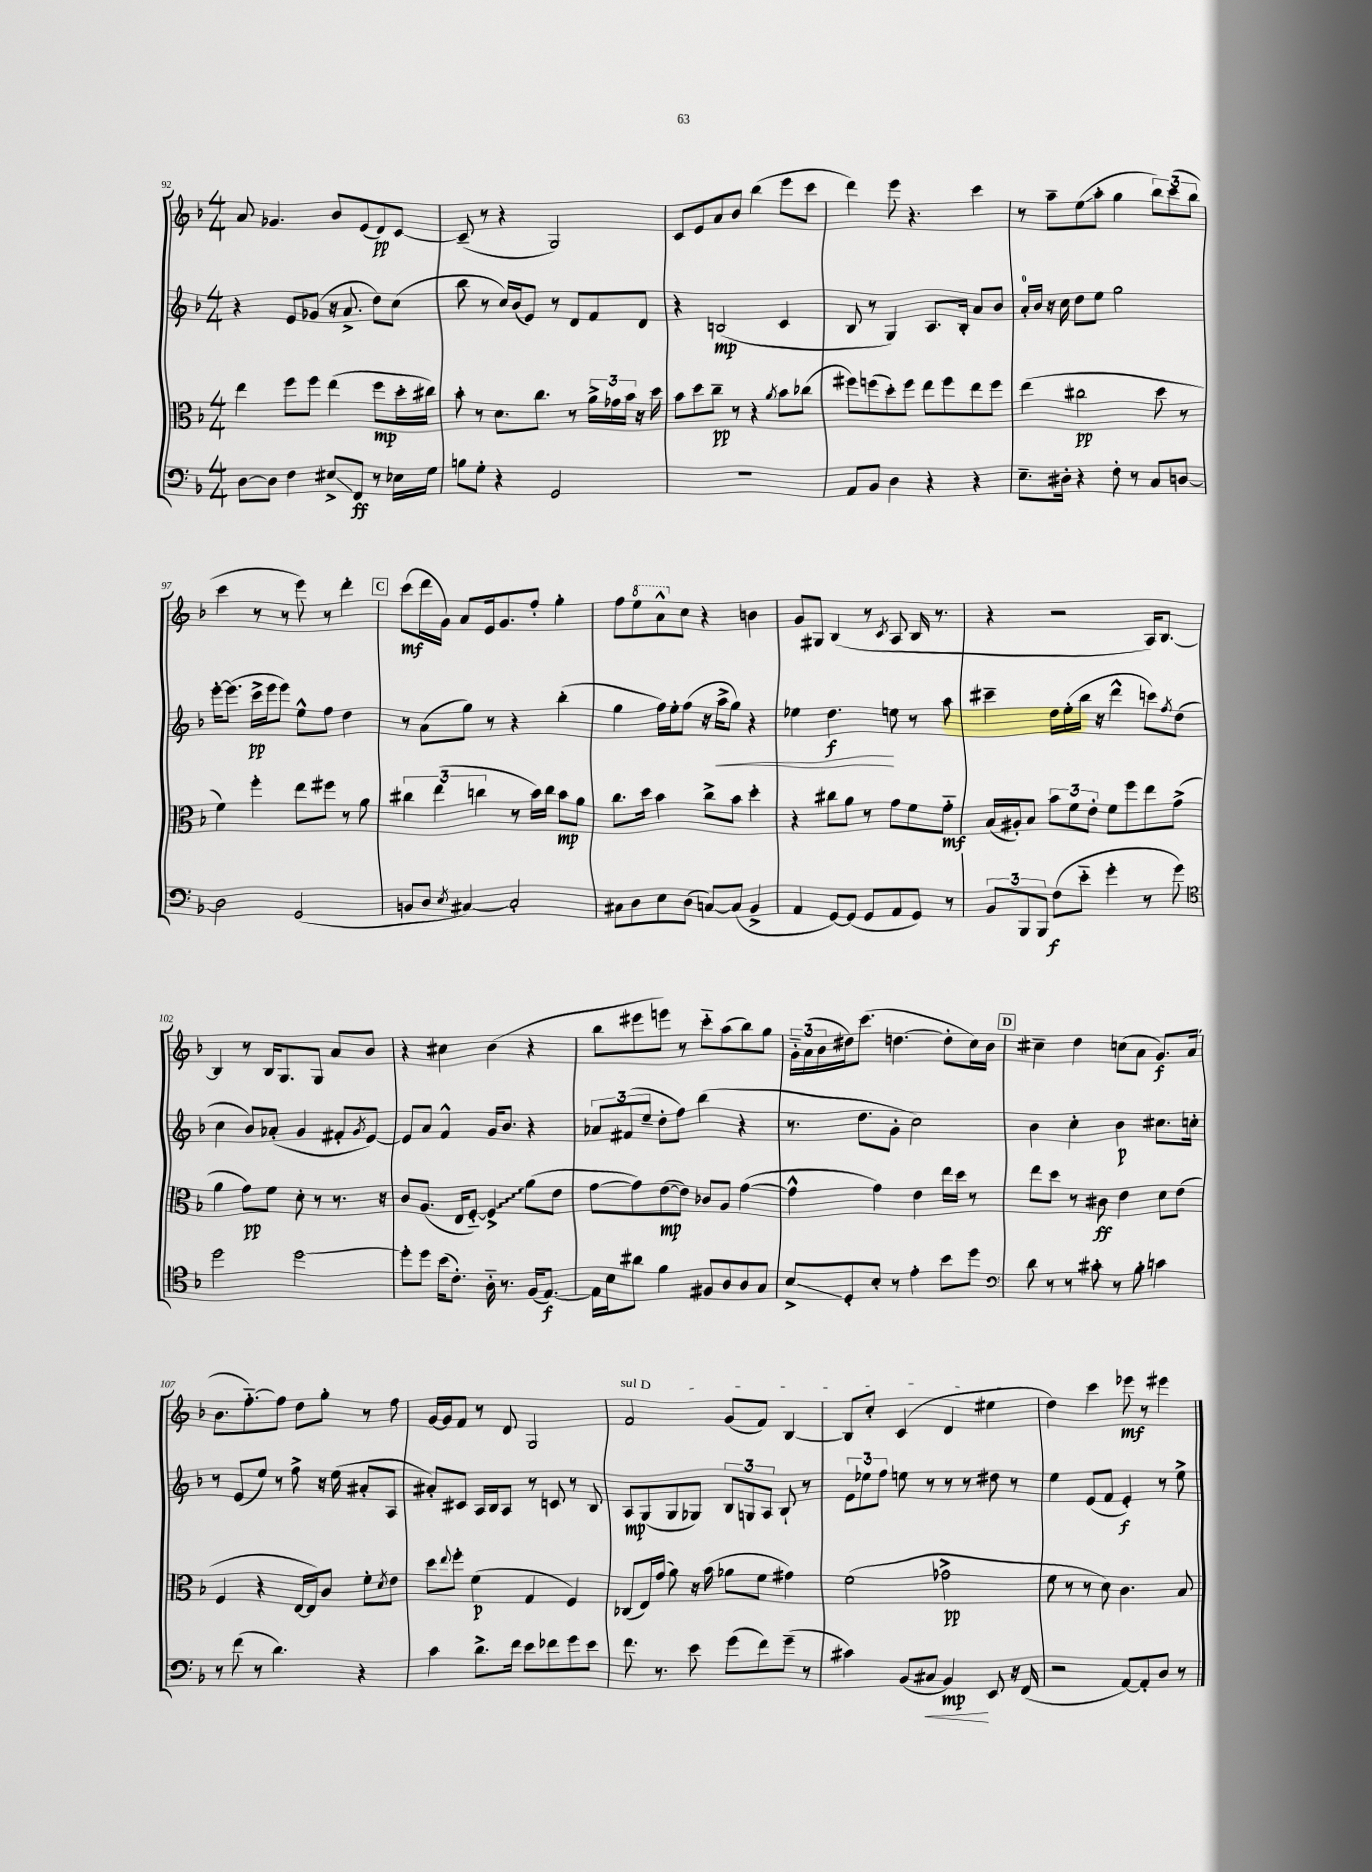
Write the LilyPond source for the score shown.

<<
\new StaffGroup <<
\new Staff = "s0" {
    \clef treble \key f \major \numericTimeSignature \time 4/4
    a'8 ges'4. bes'8 e'8( d'8\pp) c'8~ |
    c'8--( r8 r4 g2) |
    c'8 e'8 a'8 bes'8 bes''4( e'''8 c'''8 |
    d'''4) e'''8 r4. c'''4 |
    r8 a''8-- e''8\glissando( a''8-. g''4 \tuplet 3/2 { bes''8) c'''8( bes''8 } |
    c'''4 r8 r8 e'''8) r8 d'''4-. |
    \mark \markup { \box "C" } c'''8\mf( d'''16 g'16) a'8 e'16 g'8. f''8-. g''4-. |
    f''8 \ottava #1 e'''8 a''8-^ \ottava #0 c''8 r4 b'4 |
    g'8 gis8 bes4( r8 \acciaccatura { c'8 } a8 bes16 r8. |
    r4 r2 a16) bes8.~ |
    bes4 r8 bes16 g8. g8 a'8 bes'8 |
    r4 cis''4 bes'4( r4 |
    bes''8 eis'''8 e'''8) r8 c'''8-_ a''8( bes''8) g''8 |
    \tuplet 3/2 { g'16-_ a'16( bes'16 } dis''16) c'''8.( d''4.~ d''8-. c''16) bes'16 |
    \mark \markup { \box "D" } cis''4-- d''4 c''8( a'8 g'8.\f) a'16( |
    bes'8. f''8.~-_) f''8 d''8 g''8-. r8 f''8 |
    g'16~ g'16 f'8 r8 d'8 g2 |
    \once \override TextSpanner.bound-details.left.text = \markup { \italic "sul D" } f'2\startTextSpan g'8( f'8) bes4~ |
    bes8 c''8-. c'4( d'4 eis''4\stopTextSpan |
    d''4) c'''4 ees'''8\mf r8 eis'''4 \bar "|." |
}
\new Staff = "s1" {
    \clef treble \key f \major \numericTimeSignature \time 4/4
    r4 e'8 ges'8( r16 a'8.-> d''8) c''8( |
    bes''8 r8 c''16) bes'16( e'8) r8 d'8 f'8 d'8 |
    r4 b2\mp( c'4 |
    bes8 r8 g4) a8. bes16-. a'8 bes'8 |
    a'16-0-. bes'16 r16 c''16 d''8 e''8 g''2 |
    e'''16~-. e'''8.( c'''16->\pp e'''16 e'''8) e''8-^ f''8 d''4 |
    \mark \markup { \box "C" } r8 a'8( g''8) r8 r4 bes''4-.( |
    g''4 f''16) e''16-. f''8( r16 a''16->\< g''8) r4 |
    ees''4 d''4.\f\! e''8 r8 a''8 |
    cis'''4-- d''16 e''16-.( bes''16 r16 d'''4-^ c'''8) \acciaccatura { f''8 } d''8( |
    c''4 bes'8) aes'8-.( g'4 fis'8-. \acciaccatura { g'8 } e'8~) |
    e'8 a'8 f'4-^ g'16 bes'8. r4 |
    \tuplet 3/2 { aes'8 fis'8( e''8-- } d''8-. f''8) bes''4( r4 |
    r8. d''8. g'8-. c''2) |
    \mark \markup { \box "D" } bes'4 c''4-. bes'4\p cis''8. c''16-. |
    r8 e'8( e''8) r8 f''8-> r16 e''16( ais'8-. a8 |
    ais'8-.) cis'8 a16 bes16 a8 r8 c'8 r8 bes8 |
    a8\mp g8( g8 ges8) \tuplet 3/2 { bes8 g8 a8 } bes8-! r8 |
    \tuplet 3/2 { e'8 ees''8 f''8 } e''8 r8 r8 r8 dis''8 r8 |
    e''4 e'8( f'8 e'4-.\f) r8 e''8-> \bar "|." |
}
\new Staff = "s2" {
    \clef alto \key f \major \numericTimeSignature \time 4/4
    e''4 f''8 f''8 e''4( f''8\mp d''16-. cis''16) |
    bes'8-. r8 d'8. c''8. r8 \tuplet 3/2 { a'16-> ges'16 bes'16 } r16 d''16 |
    bes'8 d''8 c''8--\pp r8 r4 \acciaccatura { a'8 } bes'8 ces''8( |
    fis''8) f''8( d''8-.) f''8 e''8 f''8 e''8 f''8 |
    e''4( cis''2\pp d''8 r8 |
    f'4) f''4-. e''8 fis''8 r8 a'8 |
    \mark \markup { \box "C" } \tuplet 3/2 { cis''4 e''4( c''4 } r8 bes'16) c''16 bes'8\mp a'8 |
    c''8. d''16 bes'4 c''8-> bes'8 d''4-. |
    r4 cis''8 a'8 r8 g'8 f'8 g'8-_\mf |
    bes16( ais16-.) bes8 \tuplet 3/2 { bes'8 f'8 e'8-. } f'8 f''8 e''8 g'8->( |
    a'4 g'8\pp) f'8 d'8-. r8 r8. r16 |
    c'8 a8.( e16 f8~-_) \once \override Glissando.style = #'zigzag f4->\glissando a'8( e'8 |
    g'8~ g'8) e'8~\mp( e'8) ces'8 a8 g'4~( |
    g'4-^ g'4) e'4 e''16 d''16 r8 |
    \mark \markup { \box "D" } e''8 d''8 r8 cis'8\ff e'4 d'8 e'8( |
    f4 r4 e16~ e16) c'8 f'8-. \acciaccatura { d'8 } e'8 |
    d''8 \appoggiatura { e''8 } f''8-. f'4\p( g4 f4) |
    ces8( e16) g'16( a'8) r16 bes'16( aes'8 f'8 gis'4) |
    f'2( ges'2->\pp |
    f'8 r8 r8 d'8) c'4. bes8 \bar "|." |
}
\new Staff = "s3" {
    \clef bass \key f \major \numericTimeSignature \time 4/4
    d8~ d8 f4 eis8->\glissando f,8\ff r8 ees16 g16 |
    b8 g8-. r4 g,2 |
    R1 |
    a,8 bes,8 d4 r4 r4 |
    e8.-- dis16-. r4 f8-. r8 c8 d8~ |
    d2 g,2( |
    \mark \markup { \box "C" } b,8 d8 \acciaccatura { e8 } cis4~) cis2-. |
    cis8 d8 e8 d8( c8~) c8( bes,4-> |
    a,4 g,8~) g,8( g,8 a,8 g,8) r8 |
    \tuplet 3/2 { bes,8 bes,,8 bes,,8 } f8\f( e'8-_ g'4-. r8 g'8) |
    \clef tenor d''2 d''2~ |
    d''8-. d''8 bes'16( c'8.-.) a16-_ r8. f16( e8.~\f) |
    e16 bes16 ais'8 f'4 fis8 a8 a8 g8 |
    bes8->\glissando d8-. bes8-. r8 e'4-. bes'8 d''8 |
    \mark \markup { \box "D" } \clef bass d'8 r8 r8 cis'8-. r8 bes8-. c'4 |
    r8 f'8( r8 d'4.) r4 |
    c'4 d'8.-> f'16 e'8 fes'8 g'8 e'8 |
    f'8. r8. e'8 g'8( f'8) g'8--( r8 |
    cis'4) bes,8( cis8\< bes,4\mp\!) e,8 r16 f,16( |
    r2 a,8~) a,8-. d8 r8 \bar "|." |
}
>>
>>
\layout { \context { \Score currentBarNumber = #92 } }
